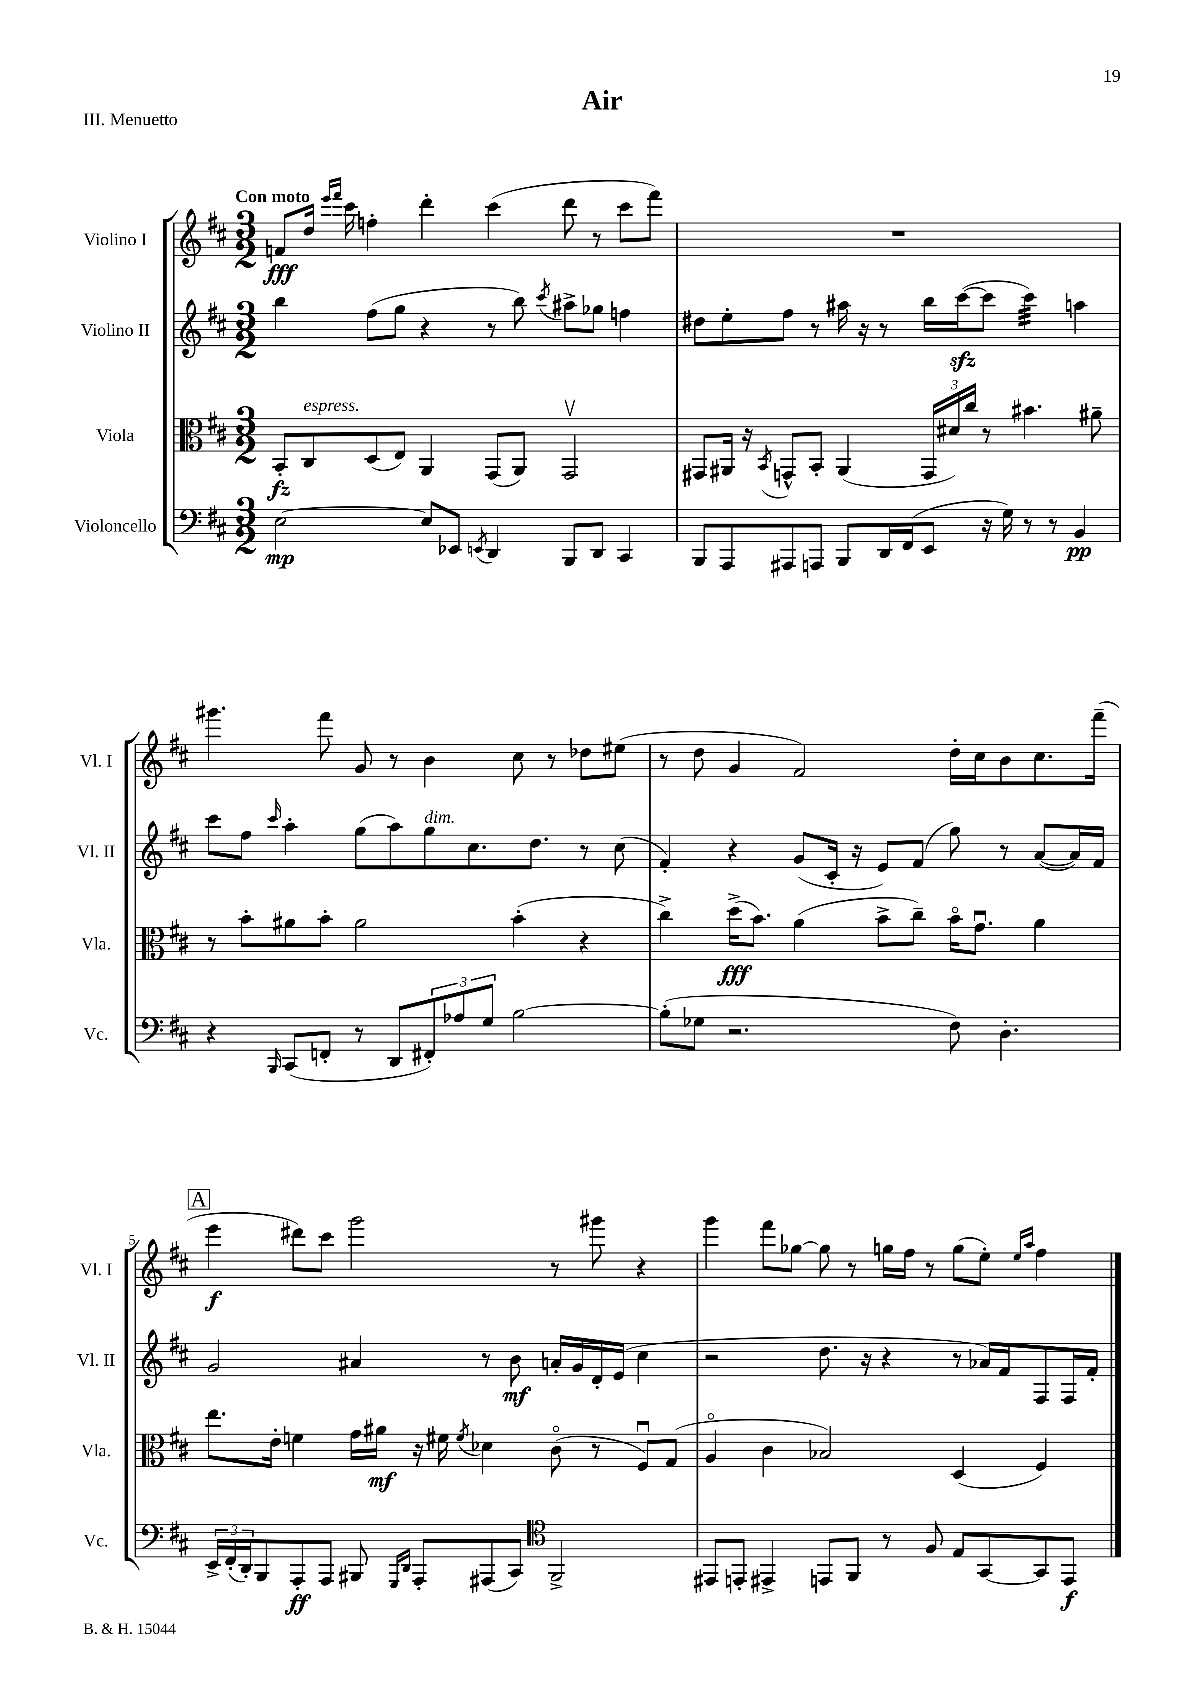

**kern	**kern	**kern	**kern
*staff4	*staff3	*staff2	*staff1
*clefF4	*clefC3	*clefG2	*clefG2
*k[f#c#]	*k[f#c#]	*k[f#c#]	*k[f#c#]
*M3/2	*M3/2	*M3/2	*M3/2
[2E	8BB'	4bb	8f
.	8C#	.	16dd
.	.	.	16qqeee
.	.	.	16qqfff#
.	.	.	16ccc#
.	(8D	(8ff#	4ff'
.	8E)	8gg	.
8E]	4AA	4r	4ddd'
8EE-	.	.	.
8qEE	.	.	.
4DD	(8GG	8r	(4ccc#
.	8AA)	8bb)	.
.	.	8qccc#	.
8BBB	2GGv	8aa#^	8ddd
8DD	.	8gg-	8r
4CC#	.	4ff	8ccc#
.	.	.	8fff#)
=	=	=	=
8BBB	8GG#	8dd#	1.r
8AAA	16AA#	8ee'	.
.	16r	.	.
.	8qBB	.	.
8AAA#	8GG^^	8ff#	.
8AAA	8BB'	8r	.
8BBB	(4AA#	16aa#	.
.	.	16r	.
16DD	.	8r	.
(16FF#	.	.	.
8EE	24GG	16bb	.
.	24d#)	.	.
.	.	([16ccc#	.
.	24cc#	.	.
16r	8r	8ccc#]	.
16G)	.	.	.
8r	4.b#	4ccc#)	.
8r	.	.	.
4BB	.	4aa	.
.	8a#~	.	.
=	=	=	=
4r	8r	8ccc#	4.ggg#
.	8b'	8ff#	.
16qqBBB	.	16qqccc#	.
(8CC#	8a#	4aa'	.
8FF'	8b'	.	8fff#
8r	2a#	(8gg	8g
8DD	.	8aa)	8r
12FF#')	.	8gg	4b
12A-	.	.	.
.	.	8.cc#	.
12G	.	.	.
[2B	(4b'	.	8cc#
.	.	8.dd	.
.	.	.	8r
.	4r	8r	8dd-
.	.	(8cc#	(8ee#
=	=	=	=
(8B']	4cc#^)	4f#')	8r
8G-	.	.	8dd
2.r	(16dd^	4r	4g
.	8.b)	.	.
.	(4a	(8g	2f#)
.	.	16c#'	.
.	.	16r	.
.	8b^	8e)	.
.	8cc#~)	(8f#	.
8F#)	16bo	8gg)	16dd'
.	8.gu	.	16cc#
4.D'	.	8r	8b
.	4a	([8a	8.cc#
.	.	16a])	.
.	.	16f#	(16fff#~
=	=	=	=
24EE^	8.ee	2g	4eee
(24FF#'	.	.	.
24DD')	.	.	.
8BBB	.	.	.
.	16e'	.	.
8AAA'	4f	.	8ddd#)
8AAA	.	.	8ccc#
8BBB#	16g	4a#	2ggg
.	16a#	.	.
16qqGGG	.	.	.
16qqDD	.	.	.
8AAA'	16r	.	.
.	16f#	.	.
.	8qf#	.	.
(8AAA#	4d-	8r	.
8CC#)	.	8b	.
*clefC4	*	*	*
2FF#^	(8c#o	16a'	8r
.	.	16g	.
.	8r	16d'	8ggg#
.	.	(16e	.
.	8F#u)	4cc#	4r
.	(8G	.	.
=	=	=	=
8EE#	4Ao	2r	4ggg
8EE'	.	.	.
4EE#^	4c#	.	8fff#
.	.	.	[8gg-
8EE	2B-)	8.dd	8gg-]
8FF#	.	.	8r
.	.	16r	.
8r	.	4r	16gg
.	.	.	16ff#
8F#	.	.	8r
8E	(4D	8r	(8gg
[8GG	.	16a-)	8ee')
.	.	16f#	.
.	.	.	16qqee
.	.	.	16qqaa
8GG]	4F#)	8F#	4ff#
8EE	.	16F#	.
.	.	16f#'	.
==	==	==	==
*-	*-	*-	*-
